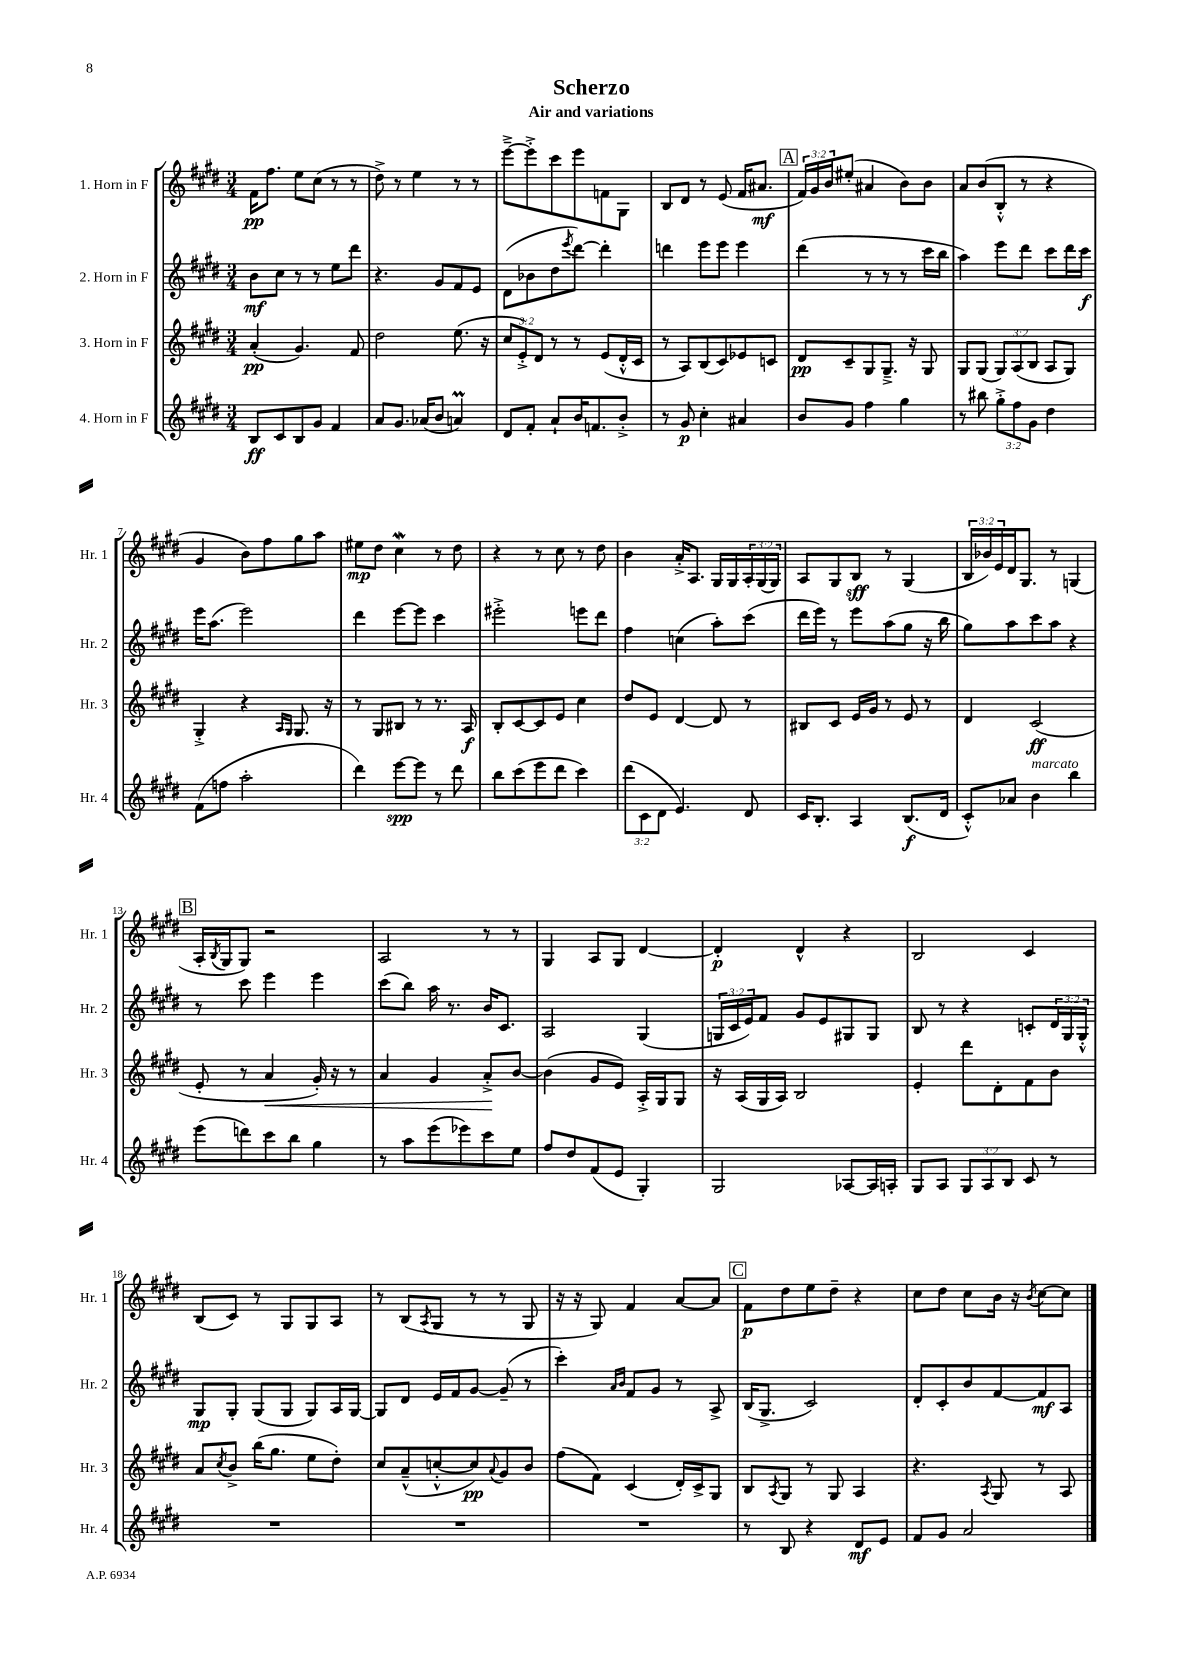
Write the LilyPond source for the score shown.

\header { title = "Scherzo" subtitle = "Air and variations" }
<<
\new StaffGroup <<
\new Staff = "s0" \with { instrumentName = "1. Horn in F" shortInstrumentName = "Hr. 1" } {
    \clef treble \key e \major \numericTimeSignature \time 3/4 \override Staff.TupletNumber.text = #tuplet-number::calc-fraction-text
    fis'16\pp fis''8. e''8 cis''8( r8 r8 |
    dis''8->) r8 e''4 r8 r8 |
    e'''8~---> e'''8-.-> cis'''8 e'''8 f'8 gis8 |
    b8 dis'8 r8 e'8( fis'16 ais'8.\mf |
    \mark \markup { \box "A" } \tuplet 3/2 { fis'16) gis'16 b'16 } eis''8-.( ais'4 b'8) b'8 |
    a'8 b'8( b8-.-^ r8 r4 |
    gis'4 b'8) fis''8 gis''8 a''8 |
    eis''8\mp dis''8 cis''4\mordent r8 dis''8 |
    r4 r8 cis''8 r8 dis''8 |
    b'4 a'16-.-> a8. gis16 gis16 \tuplet 3/2 { a16-. gis16( gis16) } |
    a8 gis8 b8\sff r8 gis4( |
    \tuplet 3/2 { b16 bes'16) e'16 } dis'16 gis8. r8 g4( |
    \mark \markup { \box "B" } a16-. \acciaccatura { b8 } gis16 gis8) r2 |
    a2 r8 r8 |
    gis4 a8 gis8 dis'4~ |
    dis'4-.\p dis'4-^ r4 |
    b2 cis'4 |
    b8( cis'8) r8 gis8 gis8 a8 |
    r8 b8( \acciaccatura { a8 } gis8 r8 r8 gis8 |
    r16 r16 gis8) fis'4 a'8~ a'8 |
    \mark \markup { \box "C" } fis'8\p dis''8 e''8 dis''8-- r4 |
    cis''8 dis''8 cis''8 b'16 r16 \acciaccatura { b'8 } cis''8~ cis''8 \bar "|." |
}
\new Staff = "s1" \with { instrumentName = "2. Horn in F" shortInstrumentName = "Hr. 2" } {
    \clef treble \key e \major \numericTimeSignature \time 3/4 \override Staff.TupletNumber.text = #tuplet-number::calc-fraction-text
    b'8\mf cis''8 r8 r8 e''8 dis'''8 |
    r4. gis'8 fis'8 e'8 |
    dis'8( bes'8 dis''8 \acciaccatura { e'''8 } dis'''8~) dis'''4-. |
    d'''4 e'''8 e'''8 e'''4 |
    \mark \markup { \box "A" } dis'''4( r8 r8 r8 cis'''16 b''16 |
    a''4) e'''8 dis'''8 cis'''8 dis'''16 cis'''16\f |
    e'''16 a''8.( e'''2) |
    dis'''4 e'''8~ e'''8 cis'''4 |
    eis'''2-.-> e'''8 dis'''8 |
    fis''4 c''4( a''8-.) cis'''8( |
    dis'''16 e'''16) r8 e'''8 a''8( gis''8 r16 b''16 |
    gis''8) a''8 cis'''8 a''8 r4 |
    \mark \markup { \box "B" } r8 cis'''8 e'''4 e'''4 |
    cis'''8( b''8) a''16 r8. b'16 cis'8. |
    a2 gis4( |
    \tuplet 3/2 { g16 cis'16 e'16) } fis'8 gis'8 e'8 gis8 gis8 |
    b8 r8 r4 c'8-. \tuplet 3/2 { dis'16 gis16 gis16-.-^ } |
    gis8\mp gis8-. gis8( gis8 gis8) a16 gis16~ |
    gis8 dis'8 e'16 fis'16 gis'8~ gis'8--( r8 |
    cis'''4-.) \grace { a'16 b'16 } fis'8 gis'8 r8 a8-> |
    \mark \markup { \box "C" } b16( gis8.-> cis'2) |
    dis'8-. cis'8-. b'8 fis'8~ fis'8\mf a8 \bar "|." |
}
\new Staff = "s2" \with { instrumentName = "3. Horn in F" shortInstrumentName = "Hr. 3" } {
    \clef treble \key e \major \numericTimeSignature \time 3/4 \override Staff.TupletNumber.text = #tuplet-number::calc-fraction-text
    a'4-.\pp( gis'4.) fis'8 |
    dis''2 e''8.( r16 |
    \tuplet 3/2 { cis''8 e'8-.->) dis'8 } r8 r8 e'8( dis'16-.-^ cis'16 |
    r8 a8) b8( cis'8) ees'8 c'8 |
    \mark \markup { \box "A" } dis'8\pp cis'8-- gis8 gis8.---> r16 gis8 |
    gis8 gis8( \tuplet 3/2 { gis8) a8( b8 } a8 gis8) |
    gis4-.-> r4 \grace { a16 gis16 } gis8. r16 |
    r8 gis8 bis8 r8 r8. a16\f |
    b8-. cis'8~ cis'8 e'8 cis''4 |
    dis''8 e'8 dis'4~ dis'8 r8 |
    bis8 cis'8 e'16 gis'16 r8 e'8 r8 |
    dis'4 cis'2\ff( |
    \mark \markup { \box "B" } e'8-. r8 a'4\< gis'16-.) r16 r8 |
    a'4 gis'4 a'8-.->\! b'8~ |
    b'4( gis'8 e'8) a16-.-> gis16 gis8 |
    r16 a16( gis16 a16) b2 |
    e'4-. dis'''8 dis'8-. fis'8 b'8 |
    a'8 \acciaccatura { cis''8 } b'8-> b''16( gis''8. e''8 dis''8-.) |
    cis''8 a'8---^( c''8~-.-^ c''8\pp) \appoggiatura { a'8 } gis'8 b'8 |
    fis''8( fis'8) cis'4( dis'16-.) cis'16-> gis8 |
    \mark \markup { \box "C" } b8 \acciaccatura { a8 } gis8 r8 gis8 a4 |
    r4. \acciaccatura { a8 } gis8 r8 a8 \bar "|." |
}
\new Staff = "s3" \with { instrumentName = "4. Horn in F" shortInstrumentName = "Hr. 4" } {
    \clef treble \key e \major \numericTimeSignature \time 3/4 \override Staff.TupletNumber.text = #tuplet-number::calc-fraction-text
    b8\ff cis'8 b8 gis'8 fis'4 |
    a'8 gis'8. aes'16( b'8 a'4\prall) |
    dis'8 fis'8-. a'8-! b'16 f'8. b'8-.-> |
    r8 gis'8\p cis''4-. ais'4 |
    \mark \markup { \box "A" } b'8 gis'8 fis''4 gis''4 |
    r8 bis''8 \tuplet 3/2 { gis''8-.-> fis''8 gis'8 } dis''4 |
    fis'8( f''8 a''2-. |
    dis'''4) e'''8~\spp e'''8 r8 dis'''8 |
    b''8 cis'''8( e'''8 dis'''8 cis'''4) |
    \tuplet 3/2 { dis'''8( cis'8 dis'8 } e'4.) dis'8 |
    cis'16 b8.-. a4 b8.\f( dis'16 |
    cis'8-.-^) aes'8 b'4^\markup { \italic "marcato" } b''4 |
    \mark \markup { \box "B" } e'''8( d'''8) cis'''8 b''8 gis''4 |
    r8 a''8 e'''8( ees'''8) cis'''8 e''8 |
    fis''8 dis''8 fis'8( e'8 gis4-.) |
    gis2 aes8~ aes16 a16-. |
    gis8 a8 \tuplet 3/2 { gis8 a8 b8 } cis'8 r8 |
    R2. |
    R2. |
    R2. |
    \mark \markup { \box "C" } r8 b8 r4 dis'8\mf e'8 |
    fis'8 gis'8 a'2 \bar "|." |
}
>>
>>
